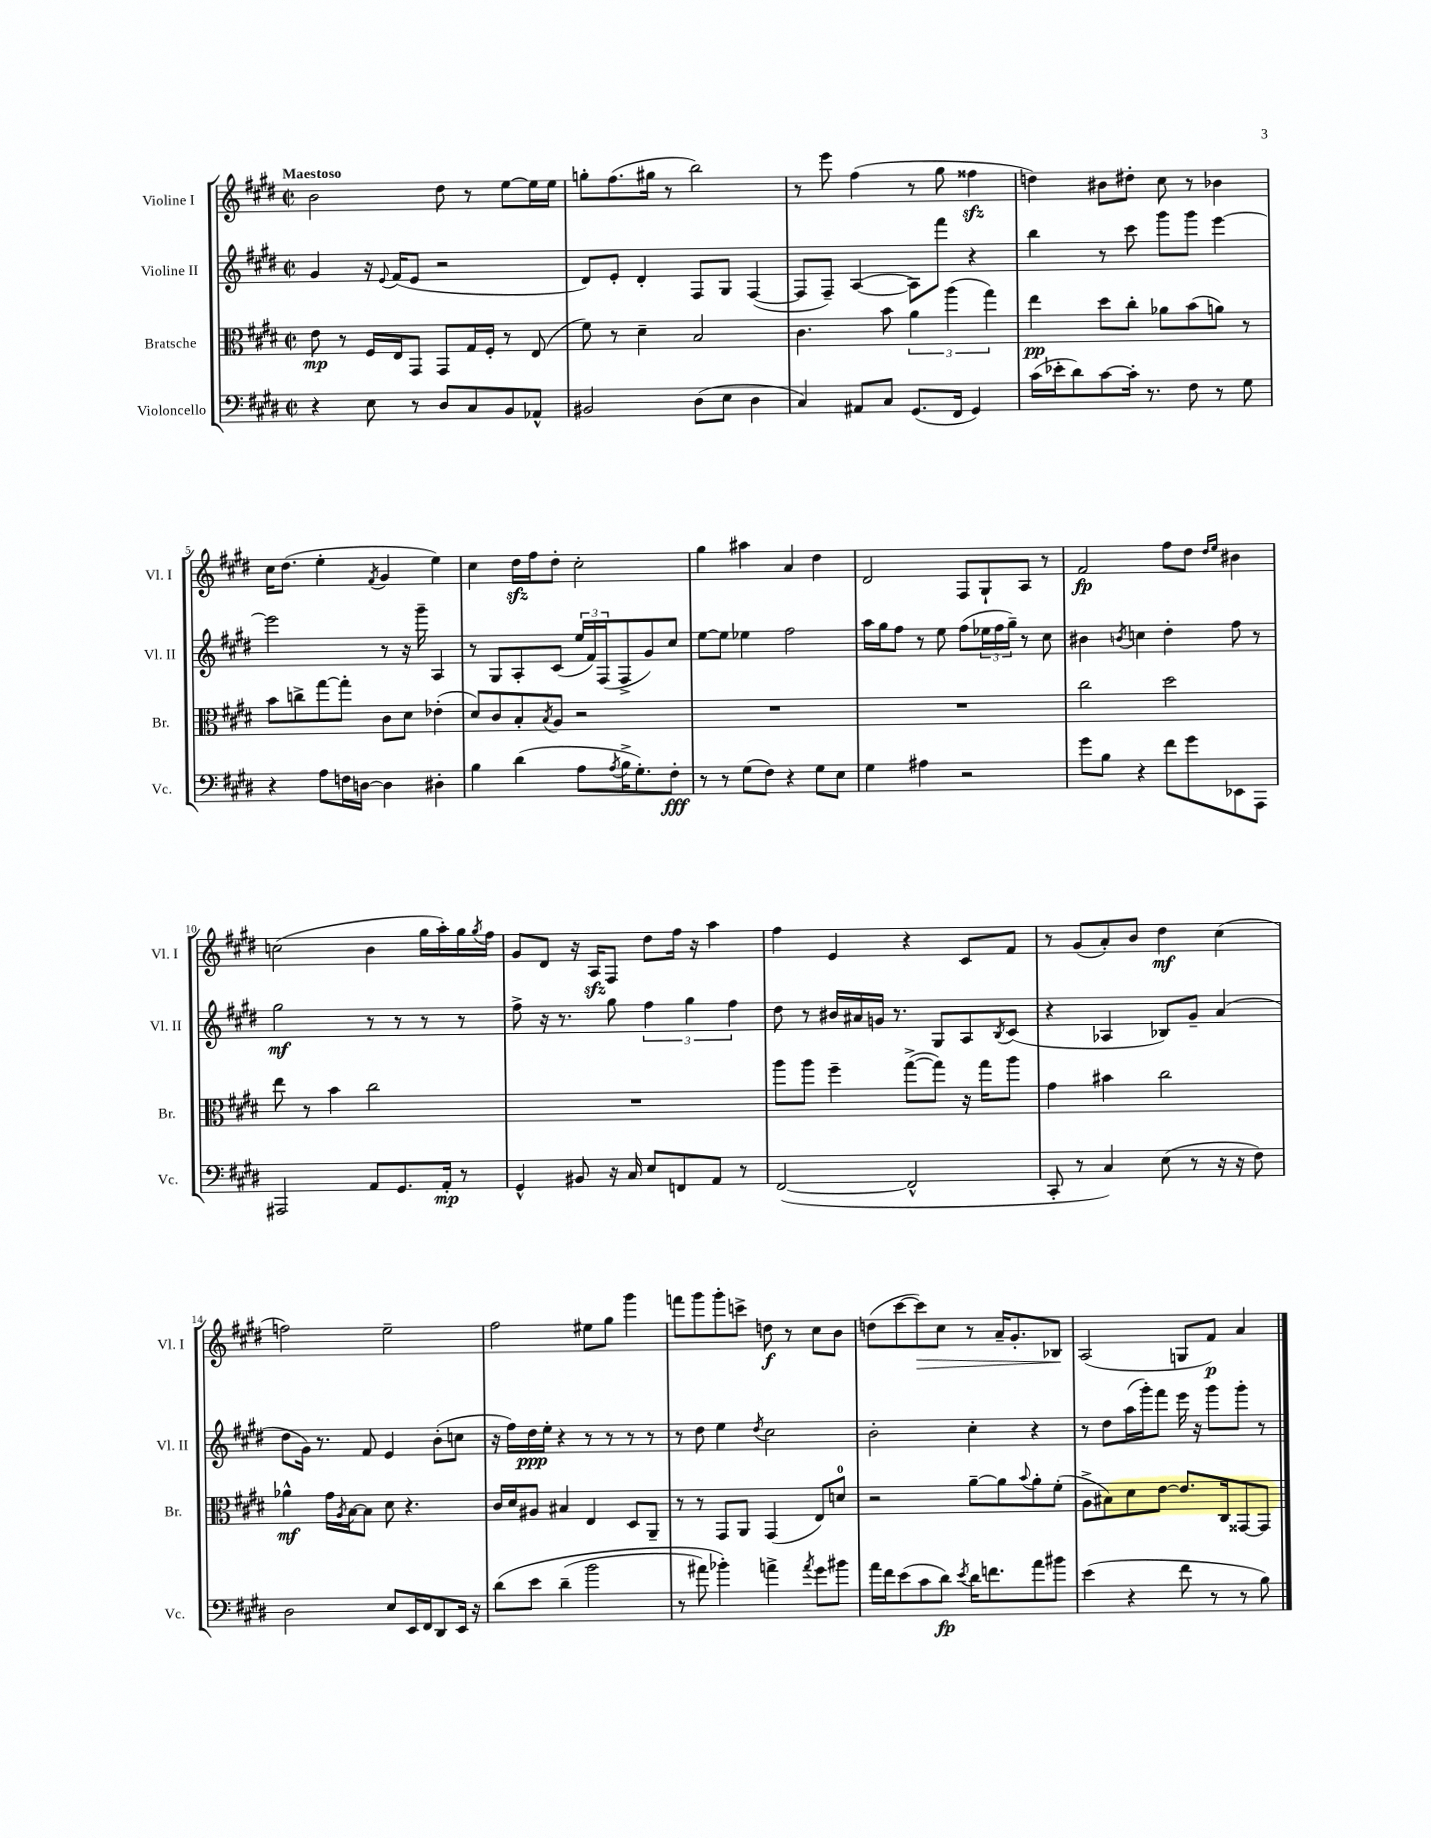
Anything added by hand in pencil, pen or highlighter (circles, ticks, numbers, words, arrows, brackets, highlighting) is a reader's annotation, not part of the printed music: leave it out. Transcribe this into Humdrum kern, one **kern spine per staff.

**kern	**dynam	**kern	**dynam	**kern	**dynam	**kern	**dynam
*part4	*part4	*part3	*part3	*part2	*part2	*part1	*part1
*staff4	*staff4	*staff3	*staff3	*staff2	*staff2	*staff1	*staff1
*I"Violoncello	*	*I"Bratsche	*	*I"Violine II	*	*I"Violine I	*
*I'Vc.	*	*I'Br.	*	*I'Vl. II	*	*I'Vl. I	*
*clefF4	*	*clefC3	*	*clefG2	*	*clefG2	*
*k[f#c#g#d#]	*	*k[f#c#g#d#]	*	*k[f#c#g#d#]	*	*k[f#c#g#d#]	*
*M2/2	*	*M2/2	*	*M2/2	*	*M2/2	*
*met(c|)	*	*met(c|)	*	*met(c|)	*	*met(c|)	*
=1	=1	=1	=1	=1	=1	=1	=1
!	!	!	!	!	!	!LO:TX:a:B:t=Maestoso	!
4r	.	8e\	mp	4g#/	.	2b\	.
.	.	8r	.	.	.	.	.
8E\	.	16F#/LL	.	16r	.	.	.
.	.	.	.	8qqe/	.	.	.
.	.	16E/J	.	(16f#/KL	.	.	.
8r	.	8GG#/J	.	8e/J	.	.	.
8D#/L	.	8GG#/L	.	2r	.	8dd#\	.
8C#/	.	16G#/L	.	.	.	8r	.
.	.	16F#'/JJ	.	.	.	.	.
8BB/	.	8r	.	.	.	[8ee\L	.
8AA-X^^/J	.	(8E/	.	.	.	16ee\L]	.
.	.	.	.	.	.	16ee\JJ	.
=2	=2	=2	=2	=2	=2	=2	=2
2BB#X/	.	8f#\)	.	8d#/L)	.	8ggn'\L	.
.	.	8r	.	8e'/J	.	(8.ff#\	.
.	.	4d#~\	.	4d#'/	.	.	.
.	.	.	.	.	.	16gg#X\Jk	.
.	.	.	.	.	.	8r	.
(8D#\L	.	2B/	.	8F#/L	.	2bb\)	.
8E\J	.	.	.	8G#/J	.	.	.
4D#\	.	.	.	([4F#/	.	.	.
=3	=3	=3	=3	=3	=3	=3	=3
4C#/)	.	4.c#\	.	8F#/L]	.	8r	.
.	.	.	.	8F#~/J)	.	8eee\	.
8AA#X/L	.	.	.	([4A/	.	(4ff#\	.
8C#/J	.	8b\	.	.	.	.	.
(8.GG#/L	.	6a\	.	8A\L])	.	8r	.
.	.	.	.	8fff#\J	.	8gg#\	.
.	.	(6aa\	.	.	.	.	.
16FF#/Jk	.	.	.	.	.	.	.
4GG#/)	.	.	.	4r	.	4ff##Xzz\	.
.	.	6gg#\)	.	.	.	.	.
=4	=4	=4	=4	=4	=4	=4	=4
(16c#\LL	.	4ee\	pp	4bb\	.	4ddn\)	.
16e-X'\J	.	.	.	.	.	.	.
8d#\)	.	.	.	.	.	.	.
[8c#\	.	8dd#\L	.	8r	.	8b#X\L	.
16c#'\Jk]	.	8cc#'\J	.	8ccc#\	.	8dd#X'\J	.
8.r	.	.	.	.	.	.	.
.	.	8a-X\L	.	8ggg#\L	.	8cc#\	.
8F#\	.	(8b\	.	8ggg#\J	.	8r	.
8r	.	8an\J)	.	[4eee\	.	4b-X\	.
8G#\	.	8r	.	.	.	.	.
!!LO:LB:g=z
=5	=5	=5	=5	=5	=5	=5	=5
4r	.	8b\L	.	2eee\]	.	16cc#\KL	.
.	.	.	.	.	.	(8.dd#\J	.
.	.	8ccn^\	.	.	.	.	.
8A\L	.	[8gg#\	.	.	.	4ee'\	.
16Fn\L	.	8gg#'\J]	.	.	.	.	.
[16Dn\JJ	.	.	.	.	.	.	.
.	.	.	.	.	.	8qf#/	.
4D\]	.	8c#\L	.	8r	.	4g#/	.
.	.	8d#\J	.	16r	.	.	.
.	.	.	.	16ggg#~\	.	.	.
4D#X'\	.	(4e-X'\	.	4A/	.	4ee\)	.
=6	=6	=6	=6	=6	=6	=6	=6
4B\	.	8d#/L)	.	8r	.	4cc#\	.
.	.	8c#/	.	8G#/L	.	.	.
(4d#\	.	8B'/	.	8A'/	.	16dd#zz\LL	.
.	.	.	.	.	.	16ff#\J	.
.	.	8qB/	.	.	.	.	.
.	.	8A/J	.	(8c#/J	.	8dd#'\J	.
8A\L	.	2r	.	24ee/LL	.	2cc#'\	.
.	.	.	.	24f#/)	.	.	.
.	.	.	.	(24F#/J	.	.	.
8qA/	.	.	.	.	.	.	.
16B^\K	.	.	.	8F#^/	.	.	.
8.G#'\)	.	.	.	.	.	.	.
.	.	.	.	8g#/)	.	.	.
8F#'\J	fff	.	.	8cc#/J	.	.	.
=7	=7	=7	=7	=7	=7	=7	=7
8r	.	1r	.	[8ee\L	.	4gg#\	.
8r	.	.	.	8ee\J]	.	.	.
(8G#\L	.	.	.	4ee-X\	.	4aa#X\	.
8F#\J)	.	.	.	.	.	.	.
4r	.	.	.	2ff#\	.	4a/	.
8G#\L	.	.	.	.	.	4dd#\	.
8E\J	.	.	.	.	.	.	.
=8	=8	=8	=8	=8	=8	=8	=8
4G#\	.	1r	.	16aa\LL	.	2d#/	.
.	.	.	.	16gg#\J	.	.	.
.	.	.	.	8ff#\J	.	.	.
4A#X\	.	.	.	8r	.	.	.
.	.	.	.	8ee\	.	.	.
2r	.	.	.	(8ff#\L	.	8F#/L	.
.	.	.	.	24ee-X\L	.	8G#`/	.
.	.	.	.	24ff#\	.	.	.
.	.	.	.	24gg#~\JJ)	.	.	.
.	.	.	.	8r	.	8A/J	.
.	.	.	.	8cc#\	.	8r	.
=9	=9	=9	=9	=9	=9	=9	=9
8g#\L	.	2cc#\	.	4b#X\	.	2f#/	fp
8B\J	.	.	.	.	.	.	.
.	.	.	.	8qbn/	.	.	.
4r	.	.	.	4ccn\	.	.	.
8f#\L	.	2dd#\	.	4dd#'\	.	8ff#\L	.
8g#\	.	.	.	.	.	8dd#\J	.
.	.	.	.	.	.	16qqdd#/LL	.
.	.	.	.	.	.	16qqee/JJ	.
8EE-X\	.	.	.	8ff#\	.	4b#X\	.
8AAA\J	.	.	.	8r	.	.	.
!!LO:LB:g=z
=10	=10	=10	=10	=10	=10	=10	=10
2AAA#X/	.	8ee\	.	2gg#\	mf	(2ccn\	.
.	.	8r	.	.	.	.	.
.	.	4b\	.	.	.	.	.
8AA/L	.	2cc#\	.	8r	.	4b\	.
8.GG#/	.	.	.	8r	.	.	.
.	.	.	.	8r	.	16gg#\LL	.
16AA'/Jk	mp	.	.	.	.	16aa'\)	.
8r	.	.	.	8r	.	16gg#\	.
.	.	.	.	.	.	8qgg#/	.
.	.	.	.	.	.	16ff#\JJ	.
=11	=11	=11	=11	=11	=11	=11	=11
4GG#^^/	.	1r	.	8ff#^\	.	8g#/L	.
.	.	.	.	16r	.	8d#/J	.
.	.	.	.	8.r	.	.	.
8BB#X/	.	.	.	.	.	16r	.
.	.	.	.	.	.	16Azz/KL	.
16r	.	.	.	8gg#\	.	8F#/J	.
16C#/	.	.	.	.	.	.	.
8E/L	.	.	.	6ff#\	.	8dd#\L	.
8FFn/	.	.	.	.	.	16ff#\Jk	.
.	.	.	.	6gg#\	.	.	.
.	.	.	.	.	.	16r	.
8AA/J	.	.	.	.	.	4aa\	.
.	.	.	.	6ff#\	.	.	.
8r	.	.	.	.	.	.	.
=12	=12	=12	=12	=12	=12	=12	=12
([2FF#/	.	8aa\L	.	8dd#\	.	4ff#\	.
.	.	8aa\J	.	8r	.	.	.
.	.	4ff#~\	.	16b#X/LL	.	4e/	.
.	.	.	.	16a#X/	.	.	.
.	.	.	.	16gn/JJ	.	.	.
.	.	.	.	8.r	.	.	.
2FF#^^/]	.	([8gg#^\L	.	.	.	4r	.
.	.	8gg#\J])	.	8G#/L	.	.	.
.	.	16r	.	8A/	.	8c#/L	.
.	.	16gg#\KL	.	.	.	.	.
.	.	.	.	8qB/	.	.	.
.	.	8aa\J	.	(8c#/J	.	8f#/J	.
=13	=13	=13	=13	=13	=13	=13	=13
8CC#'/	.	4g#\	.	4r	.	8r	.
8r	.	.	.	.	.	(8g#/L	.
4C#/)	.	4b#X\	.	4A-X/	.	8a'/)	.
.	.	.	.	.	.	8b/J	.
(8E\	.	2cc#\	.	8B-X/L)	.	4dd#\	mf
8r	.	.	.	8g#~/J	.	.	.
16r	.	.	.	(4a/	.	(4cc#\	.
16r	.	.	.	.	.	.	.
8F#\)	.	.	.	.	.	.	.
!!LO:LB:g=z
=14	=14	=14	=14	=14	=14	=14	=14
2D#\	.	4a-X^^\	mf	8dd#\L	.	2ffn\)	.
.	.	.	.	16g#\Jk)	.	.	.
.	.	.	.	8.r	.	.	.
.	.	16g#\LL	.	.	.	.	.
.	.	8qA/	.	.	.	.	.
.	.	[16B\J	.	.	.	.	.
.	.	8B\J]	.	8f#/	.	.	.
8E/L	.	8d#\	.	4e/	.	2ee~\	.
16EE/L	.	4.r	.	.	.	.	.
16FF#/J	.	.	.	.	.	.	.
8DD#/	.	.	.	(8b'\L	.	.	.
16EE/Jk	.	.	.	8ccn\J	.	.	.
16r	.	.	.	.	.	.	.
=15	=15	=15	=15	=15	=15	=15	=15
(8d#\L	.	16c#/LL	.	16r	.	2ff#\	.
.	.	16d#/J	.	16ff#\LL)	.	.	.
8e\J	.	8A#X/J	.	16dd#\	ppp	.	.
.	.	.	.	16ee'\JJ	.	.	.
(4d#~\	.	4B#X/	.	4r	.	.	.
2b\	.	4E/	.	8r	.	8ee#X\L	.
.	.	.	.	8r	.	8gg#\J	.
.	.	8D#/L	.	8r	.	4ggg#\	.
.	.	8AA~/J	.	8r	.	.	.
=16	=16	=16	=16	=16	=16	=16	=16
8r	.	8r	.	8r	.	8fffn\L	.
8a#X\)	.	8r	.	8dd#\	.	8ggg#\	.
4b-X'\)	.	8GG#/L	.	4ee\	.	8ggg#'\	.
.	.	8AA/J	.	.	.	8cccn^\J	.
.	.	.	.	8qdd#/	.	.	.
4an^\	.	(4GG#/	.	2cc#\	.	8ddn\	f
.	.	.	.	.	.	8r	.
8qa/	.	.	.	.	.	.	.
8g#\L	.	8E/L)	.	.	.	8cc#\L	.
8b#X\J	.	8dn/J	.	.	.	8b\J	.
=17	=17	=17	=17	=17	=17	=17	=17
16a\LL	.	2r	.	2b'\	.	(8ddn\L	.
16f#\J	.	.	.	.	.	.	.
(8e\	.	.	.	.	.	[8ccc#\	.
!	!	!	!	!	!	!	!LO:HP:b
8c#\	.	.	.	.	.	8ccc#\])	>
8d#\J)	fp	.	.	.	.	8cc#\J	.
8qe/	.	.	.	.	.	.	.
16d#\KL	.	[8a~\L	.	4cc#'\	.	8r	.
8.fn\	.	.	.	.	.	.	.
.	.	8a\]	.	.	.	16a~/KL	.
.	.	.	.	.	.	8.g#'/	.
.	.	8qqb/	.	.	.	.	.
8a\	.	8a'\	.	4r	.	.	.
8b#X\J	.	(8f#'\J	.	.	.	8B-X/J	.
.	.	.	.	.	.	.	]
=18	=18	=18	=18	=18	=18	=18	=18
(4e\	.	8A^\L	.	8r	.	(2A/	.
.	.	8B#X\)	.	8dd#\L	.	.	.
4r	.	8d#\	.	(16aa\L	.	.	.
.	.	.	.	16ggg#'\J)	.	.	.
.	.	[8e\J	.	8fff#\J	.	.	.
8f#\	.	8.e/L]	.	16eee\	.	8Gn/L	.
.	.	.	.	16r	.	.	.
8r	.	.	.	8ggg#\L	.	8f#/J)	p
.	.	16C#/k	.	.	.	.	.
8r	.	[8GG##X/	.	8ggg#'\J	.	4a/	.
8B\)	.	8GG##/J]	.	8r	.	.	.
==	==	==	==	==	==	==	==
*-	*-	*-	*-	*-	*-	*-	*-
